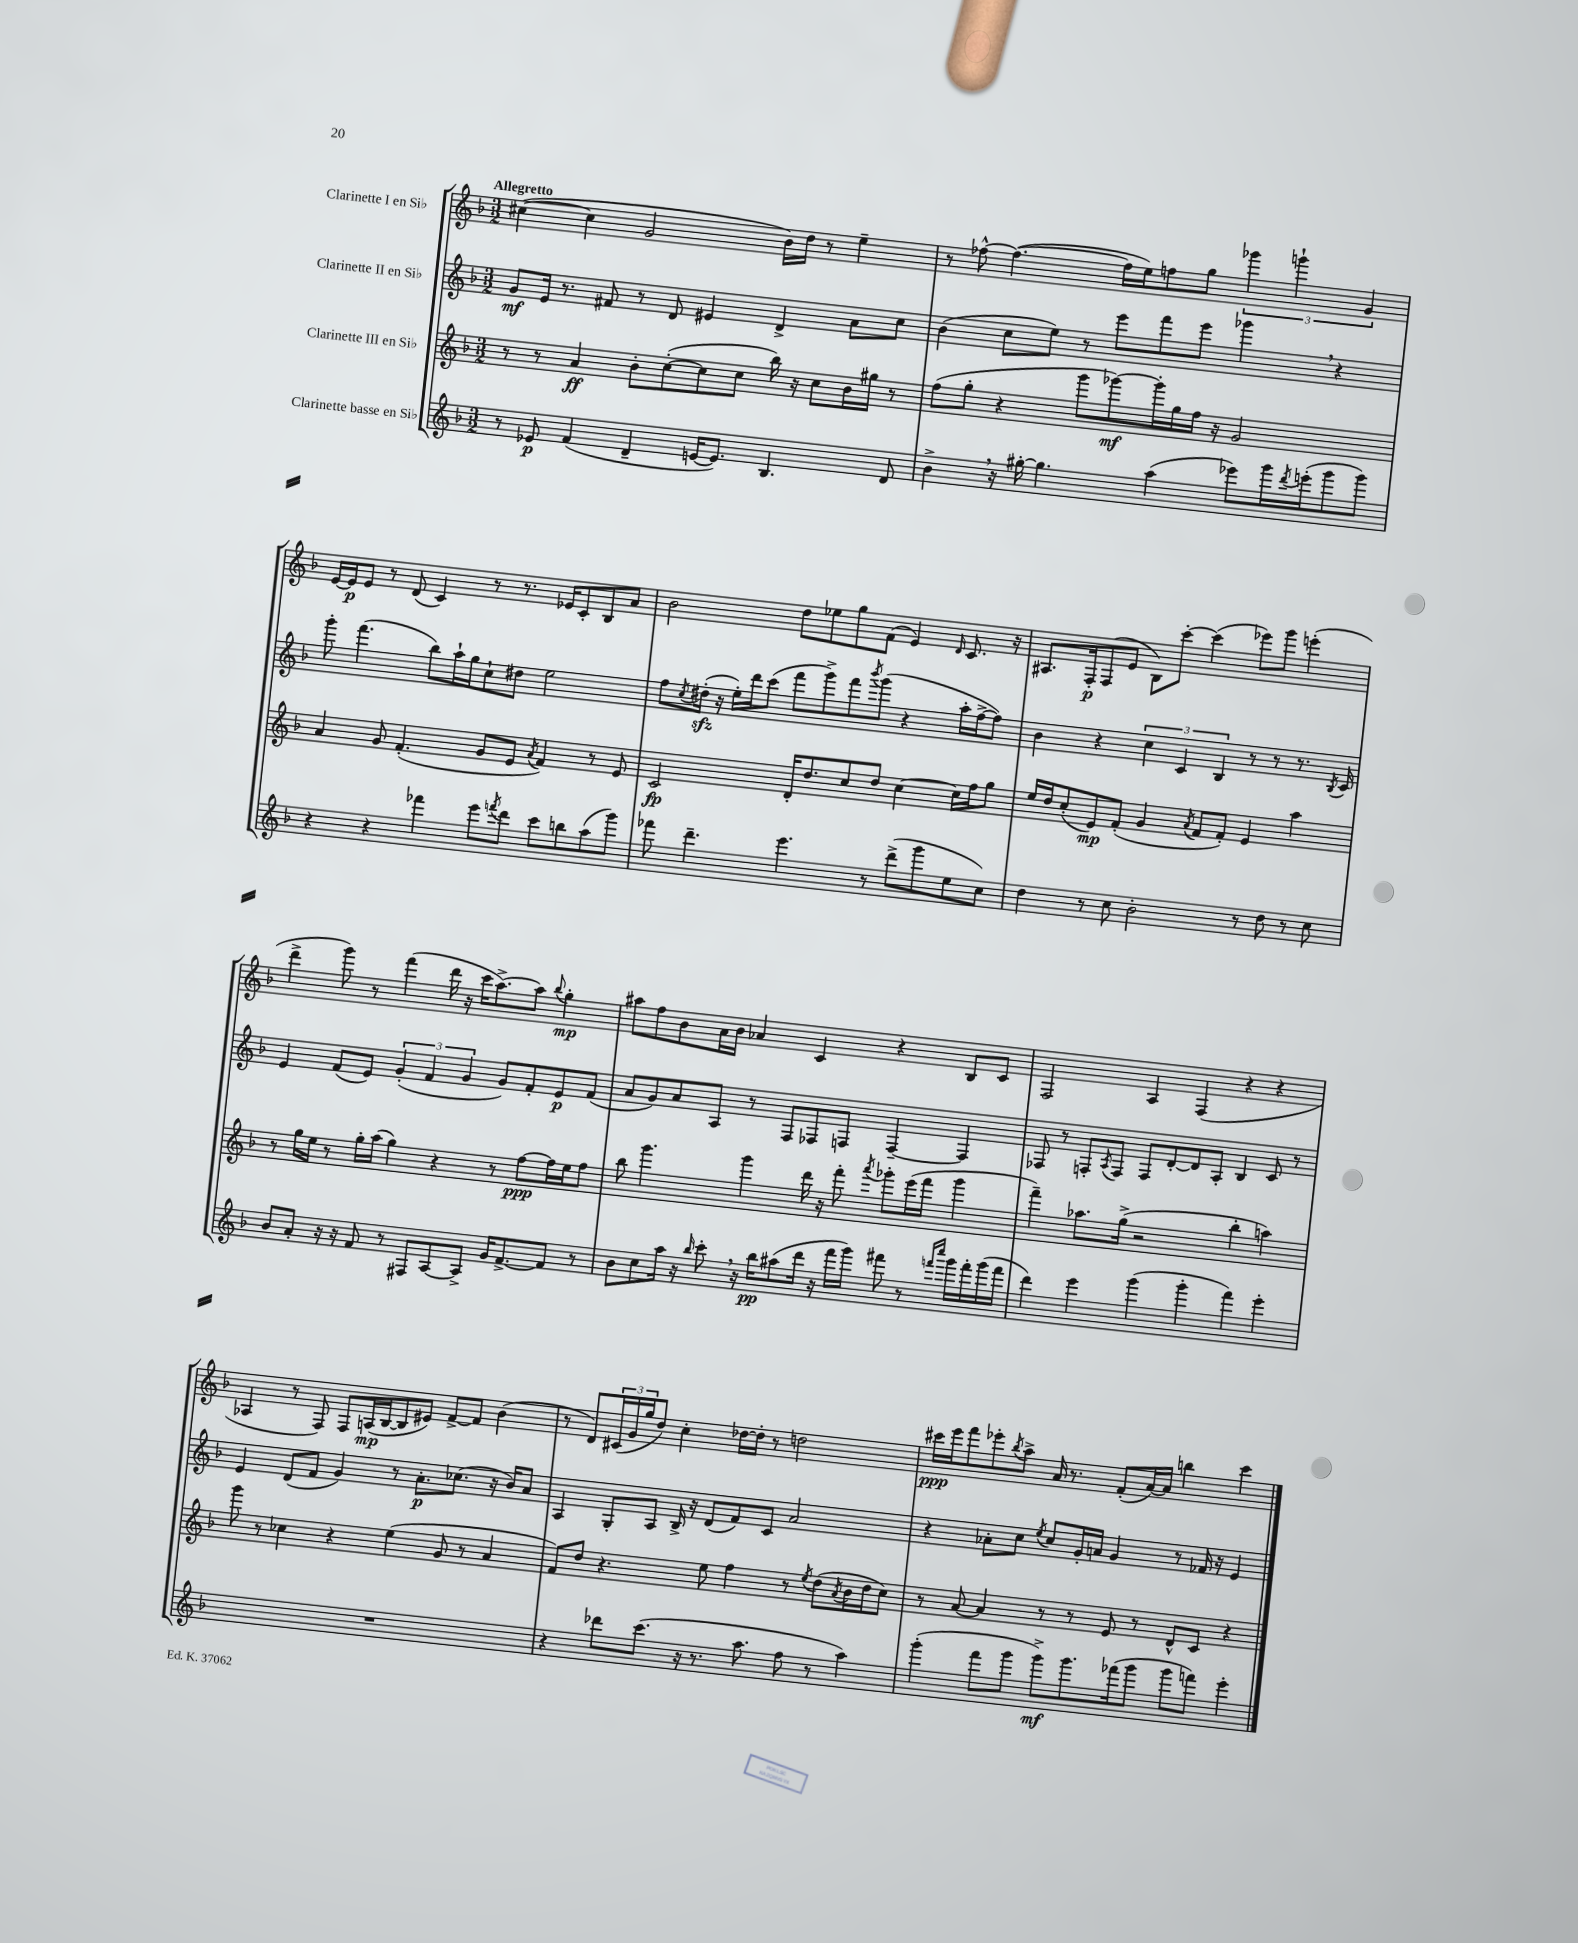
<<
\new StaffGroup <<
\new Staff = "s0" \with { instrumentName = "Clarinette I en Sib" } {
    \clef treble \key f \major \numericTimeSignature \time 3/2 \tempo "Allegretto"
    cis''4~( cis''4 g'2 bes'16) d''16 r8 e''4-- |
    r8 fes''8~-^ fes''4.~( fes''16 e''16) f''8 g''8 \tuplet 3/2 { ges'''4 g'''4-! g'4 } |
    e'16~ e'16\p e'8 r8 d'8( c'4) r8 r8. ees'16 c'8-. bes8 a'8 |
    bes'2 d''8 ees''8 g''8 f'8( e'4) \grace { d'16 } c'8. r16 |
    ais8. f16-.\p f8( e'8 bes8) c'''8~-. c'''4( ees'''8) g'''8 e'''4-.( |
    d'''4-> g'''8) r8 f'''4( d'''16 r16 c'''16 a''8.~->) a''8 \appoggiatura { bes''8 } g''4-.\mp |
    ais''8 f''8 bes'8 a'16 bes'16 aes'4 c'4 r4 bes8 c'8 |
    f2 a4 f4( r4 r4 |
    aes4 r8 f8) f8 a16\mp( bes16~ bes8 eis'8) f'8~-> f'8 bes'4( |
    r8 d'8) \tuplet 3/2 { cis'16( g'16 g''16 } d''8) c''4-. des''16~ des''16-. r8 d''2 |
    cis'''16\ppp e'''16 f'''8 ees'''8-. \acciaccatura { bes''8 } a''8-> a'16 r8. f'8-.( a'16~) a'16 b''4 cis'''4 \bar "|." |
}
\new Staff = "s1" \with { instrumentName = "Clarinette II en Sib" } {
    \clef treble \key f \major \numericTimeSignature \time 3/2
    g'8\mf e'16 r8. fis'8 r8 d'8 eis'4 d'4-> a'8 c''8 |
    bes'4( c''8 e''8) r8 e'''8 f'''8 e'''8 ges'''4 \breathe r4 |
    g'''8-. f'''4.( bes''8) a''16-! g''16 c''8-! dis''8 e''2 |
    f''8 \acciaccatura { c''8 } dis''16-.\sfz( r16 e''16-.) d'''16 c'''8( f'''8 g'''8->) f'''8 \acciaccatura { bes'''8 } g'''8( r4 a''16-. f''16~-> f''8) |
    bes'4 r4 \tuplet 3/2 { c''4 c'4 bes4 } r8 r8 r8. \acciaccatura { bes8 } c'16 |
    e'4 f'8( e'8) \tuplet 3/2 { g'4-.( f'4 g'4 } g'8) f'8-. e'8\p f'8( |
    a'8 g'8) a'8 a8 r8 f8 fes8 f8 f4~-- f4 |
    fes8 r8 f8-. \acciaccatura { a8 } f8 f8 d'8~-. d'8 a8-. bes4 c'8 r8 |
    e'4 d'8( f'8 g'4) r8 a'8.-.\p ces''8.( r16 bes'16) a'8 |
    a4 g8-. a8 bes16-> r16 d'8( f'8) c'8 a'2 |
    r4 aes'8-. c''8 \acciaccatura { e''8 } c''8 g'16-. a'16 g'4 r8 fes'16 r16 e'4 \bar "|." |
}
\new Staff = "s2" \with { instrumentName = "Clarinette III en Sib" } {
    \clef treble \key f \major \numericTimeSignature \time 3/2
    r8 r8 a'4\ff bes'8-. c''8~-.( c''8 c''8 bes''16) r16 c''8 bes'16 gis''16 r8 |
    f''8( g''8-. r4 g'''8 ges'''8~\mf) ges'''16-. g''16 f''16 r16 g'2 |
    a'4 g'8 f'4.-.( g'8 e'8 \acciaccatura { a'8 } f'4) r8 e'8 |
    c'2\fp d'16-. d''8. c''8 d''8 c''4~ c''16 f''16 g''8 |
    e''16 d''16 c''8-.( e'8\mp) f'8-.( g'4 \acciaccatura { a'8 } f'8 f'8-.) e'4 a''4 |
    r8 g''16 e''16 r8 g''16-. a''16( g''4) r4 r8 f''8~\ppp f''16 e''16 f''8 |
    bes''8 g'''4. g'''4 d'''16 r16 f'''8-. \acciaccatura { a'''8 } ges'''8-. e'''16( f'''16 ges'''4 |
    f'''4--) aes''8. g''16->( r2 bes''4-. a''4) |
    g'''8 r8 ces''4 r4 e''4( g'8 r8 a'4 |
    f'8) d''8 r4. e''8 f''4 r8 \acciaccatura { e''8 } d''8( \acciaccatura { a'8 } bes'16 d''16 c''8) |
    r8 a'8~ a'4 r8 r8 e'8 r8 d'8-^ c'8 r4 \bar "|." |
}
\new Staff = "s3" \with { instrumentName = "Clarinette basse en Sib" } {
    \clef treble \key f \major \numericTimeSignature \time 3/2
    r8 ees'8\p f'4( d'4-- e'16~ e'8.) bes4. d'8 |
    bes'4-> \breathe r16 gis''16~-. gis''4. a''4( ees'''8) g'''16 \acciaccatura { d'''8 } e'''16-.( g'''8 g'''8) |
    r4 r4 fes'''4 e'''8 \acciaccatura { f'''8 } d'''8 c'''8 b''8 a''8( g'''8) |
    fes'''8 d'''4.-- e'''4. r8 d'''8->( g'''8 e''8 c''8) |
    d''4 r8 c''8 bes'2-. r8 d''8 r8 c''8 |
    bes'8 a'8-. r16 r16 f'8 r8 fis8 a8~ a8-> g'16 f'8.~-> f'8 r8 |
    bes'8 c''8 a''16 r16 \grace { bes''16 } c'''8-. \breathe r16 bes''16\pp ais''8( d'''16 r16 f'''16 g'''16) fis'''8 r8 \grace { f'''16 c''''16 } g'''16 f'''16-. g'''16( f'''16 |
    d'''4) e'''4 g'''4( g'''4-. f'''4) e'''4-. |
    R1. |
    r4 des'''8 c'''8.( r16 r8. a''8. f''8 r8 a''4) |
    g'''4-.( f'''8 g'''8 g'''8->\mf) g'''8. fes'''16( g'''8 g'''8 f'''8) e'''4-. \bar "|." |
}
>>
>>
\layout { \context { \Score \remove "Bar_number_engraver" } }
